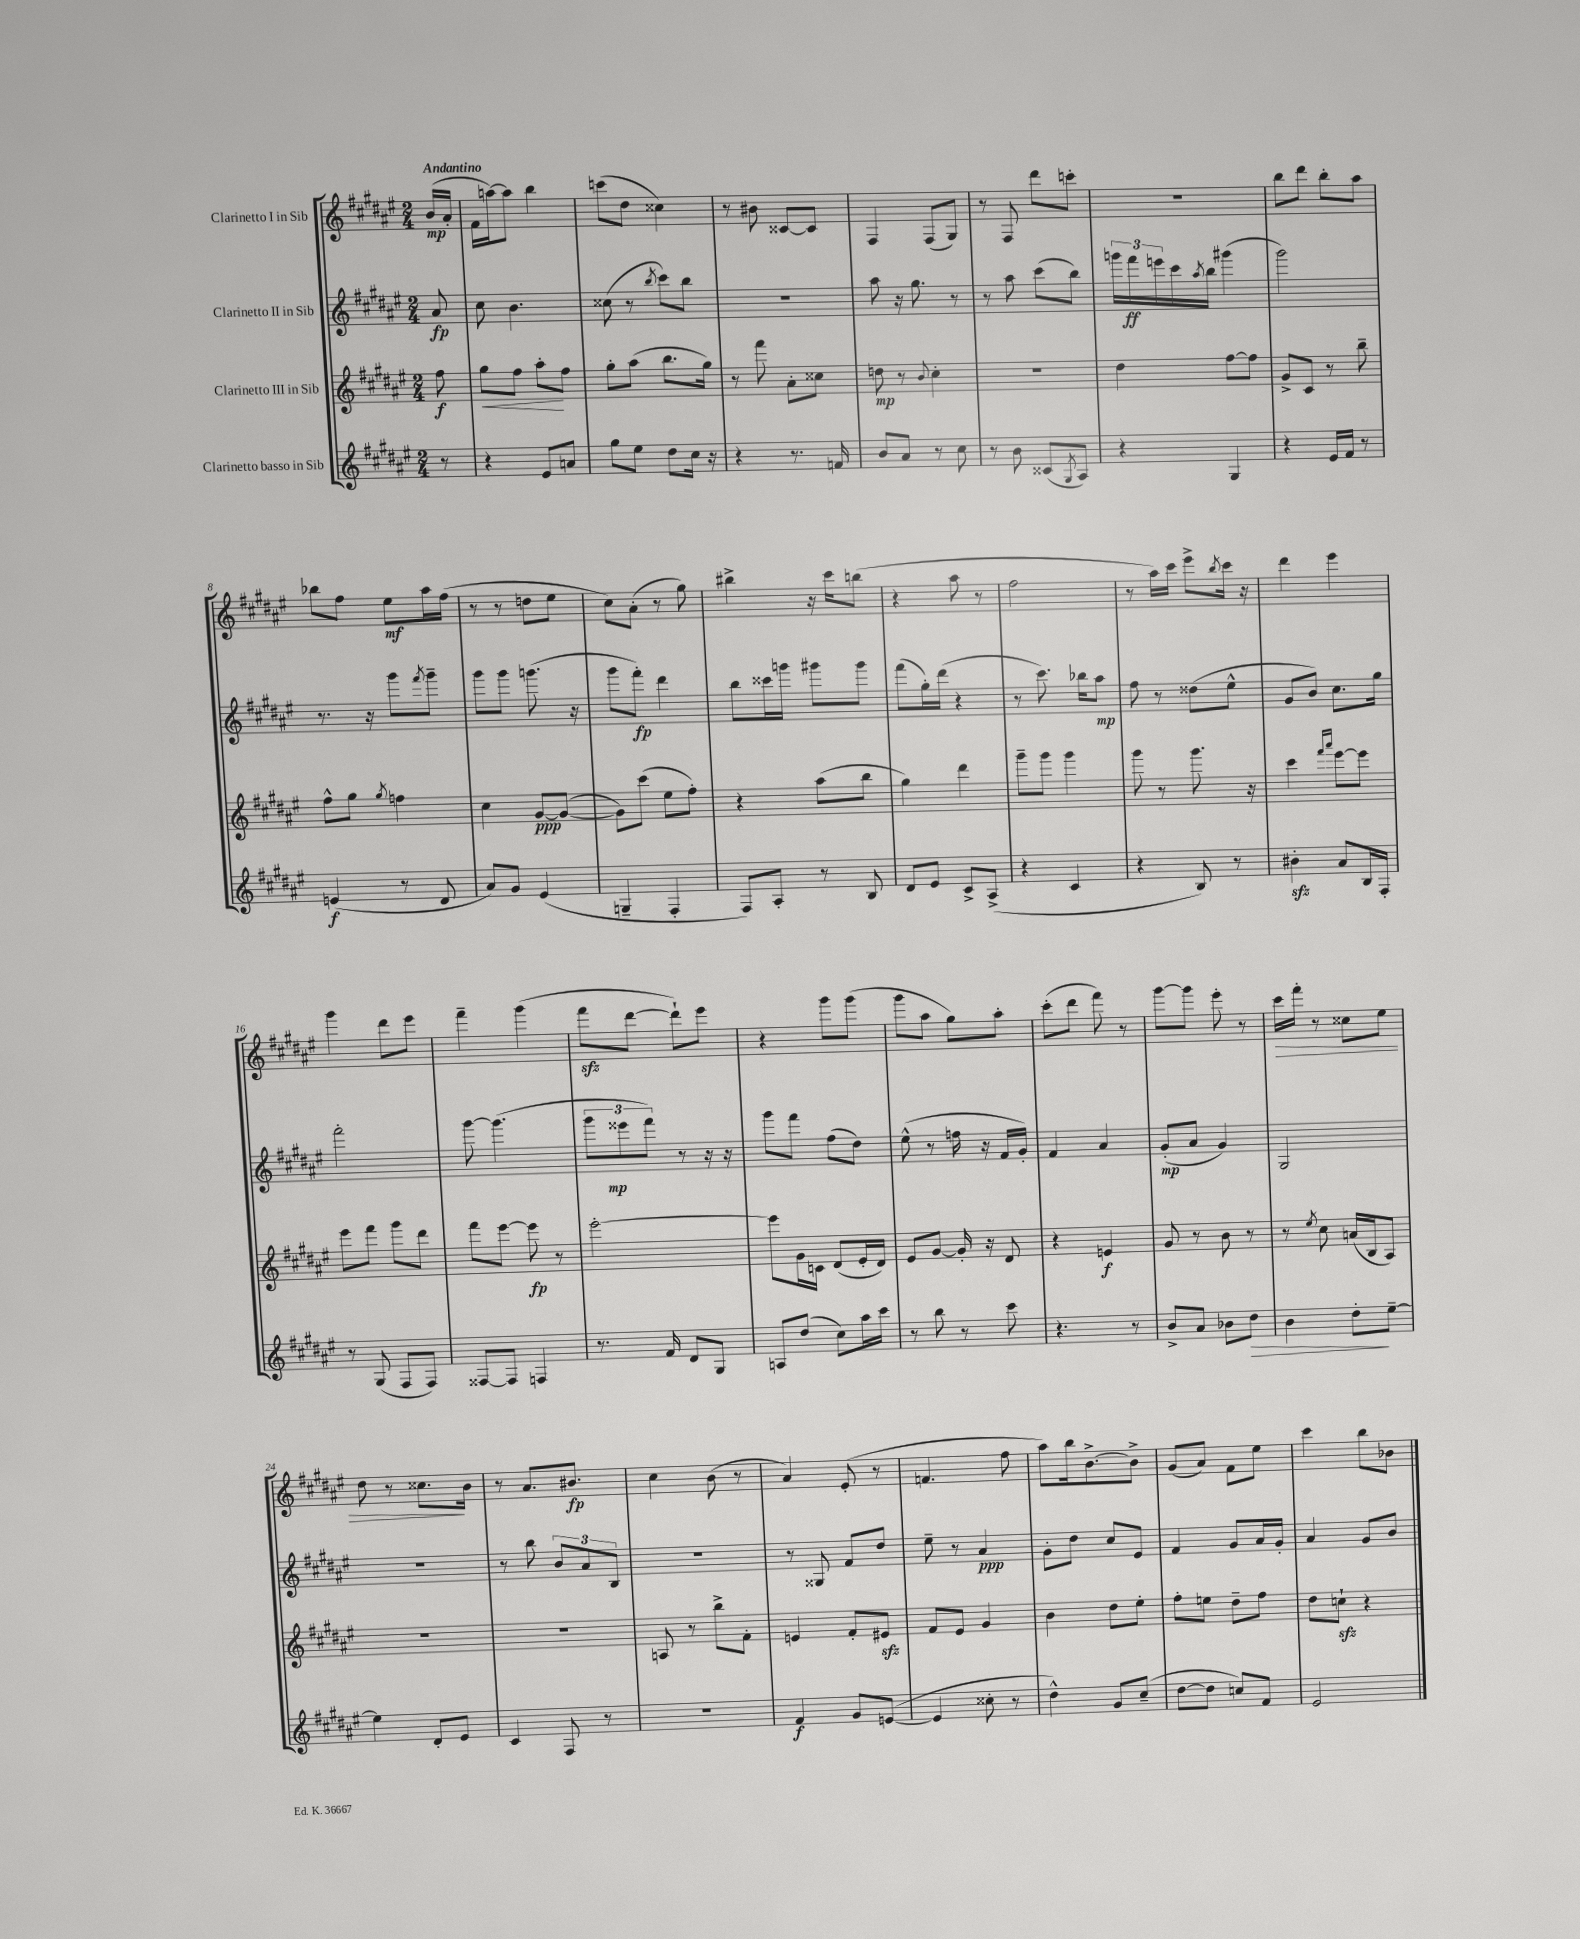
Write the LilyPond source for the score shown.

<<
\new StaffGroup <<
\new Staff = "s0" \with { instrumentName = "Clarinetto I in Sib" } {
    \clef treble \key fis \major \numericTimeSignature \time 2/4 \partial 8 \tempo "Andantino"
    b'16\mp( ais'16-. |
    fis'16 a''16~) a''8 b''4 |
    c'''8( dis''8 cisis''4) |
    r8 bis'8 cisis'8~ cisis'8 |
    fis4 fis8( gis8) |
    r8 fis8 dis'''8 c'''8-. |
    r2 |
    b''8 dis'''8 b''8-. ais''8 |
    bes''8 fis''8 eis''8\mf ais''16 fis''16( |
    r8 r8 d''8 eis''8 |
    cis''8) ais'8-.( r8 gis''8) |
    bis''4-> r16 cis'''16 b''8( |
    r4 ais''8 r8 |
    fis''2 |
    r8 ais''16) cis'''16 eis'''8-> \acciaccatura { b''8 } cis'''16 r16 |
    dis'''4 eis'''4 |
    gis'''4 dis'''8 eis'''8 |
    fis'''4-- gis'''4( |
    fis'''8\sfz dis'''8~ dis'''8-!) eis'''8 |
    r4 gis'''8 gis'''8( |
    gis'''8 ais''8 gis''8) ais''8-. |
    cis'''8-.( dis'''8 fis'''8) r8 |
    gis'''8~ gis'''8 eis'''8-. r8 |
    cis'''16\> fis'''16-. r8 cisis''8 eis''8 |
    dis''8 r8 cisis''8.\! b'16 |
    r8 ais'8. bis'8.\fp |
    cis''4 b'8( r8 |
    ais'4) eis'8-.( r8 |
    f'4. fis''8 |
    ais''8) b''16 b'8.~-> b'8-> |
    gis'8( ais'8) fis'8 eis''8 |
    cis'''4 b''8 bes'8 \bar "|." |
}
\new Staff = "s1" \with { instrumentName = "Clarinetto II in Sib" } {
    \clef treble \key fis \major \numericTimeSignature \time 2/4 \partial 8
    ais'8\fp |
    cis''8 b'4. |
    cisis''8( r8 \acciaccatura { b''8 } cis'''8) b''8 |
    R2 |
    ais''8 r16 gis''8. r8 |
    r8 ais''8 cis'''8( b''8) |
    \tuplet 3/2 { g'''16 fis'''16\ff e'''16 } cis'''16 \acciaccatura { ais''8 } b''16 gis'''4( |
    gis'''2) |
    r8. r16 gis'''8 \acciaccatura { fis'''8 } gis'''8-- |
    gis'''8 gis'''8 g'''8.( r16 |
    gis'''8 fis'''8-.\fp) dis'''4 |
    b''8 cisis'''16 g'''16 gis'''8 gis'''8 |
    fis'''8( gis''16-.) dis'''16( r4 |
    r8 cis'''8.) bes''16 ais''8\mp |
    fis''8 r8 disis''8( eis''8-^ |
    gis'8 b'8) cis''8. gis''16 |
    fis'''2-. |
    gis'''8~ gis'''4.( |
    \tuplet 3/2 { gis'''8 eisis'''8\mp fis'''8) } r8 r16 r16 |
    gis'''8 fis'''8 fis''8( dis''8) |
    eis''8-^( r8 f''16 r16 fis'16 gis'16-.) |
    fis'4 ais'4 |
    gis'8-.\mp( ais'8 gis'4) |
    gis2 |
    r2 |
    r8 b''8 \tuplet 3/2 { b'8 ais'8 b8 } |
    R2 |
    r8 gisis8 fis'8 dis''8 |
    eis''8-- r8 ais'4\ppp |
    gis'8-. dis''8 cis''8 eis'8 |
    fis'4 gis'8 ais'16 gis'16-. |
    ais'4 gis'8 b'8 \bar "|." |
}
\new Staff = "s2" \with { instrumentName = "Clarinetto III in Sib" } {
    \clef treble \key fis \major \numericTimeSignature \time 2/4 \partial 8
    fis''8\f |
    gis''8\< fis''8 ais''8-.\! fis''8 |
    gis''8-. ais''8( b''8. gis''16) |
    r8 fis'''8 ais'8-. cisis''8 |
    d''8\mp r8 \appoggiatura { b'8 } cis''4-. |
    R2 |
    dis''4 fis''8~ fis''8 |
    gis'8-> cis'8 r8 b''8-- |
    fis''8-^ gis''8 \acciaccatura { gis''8 } f''4 |
    cis''4 gis'8~\ppp gis'8~( |
    gis'8) cis'''8( eis''8 fis''8-.) |
    r4 ais''8( b''8 |
    gis''4) dis'''4 |
    gis'''8-- gis'''8 gis'''4 |
    gis'''8 r8 gis'''8. r16 |
    cis'''4 \grace { fis'''16 ais'''16 } eis'''8~ eis'''8 |
    eis'''8 fis'''8 gis'''8 dis'''8 |
    fis'''8 eis'''8~ eis'''8\fp r8 |
    eis'''2~-. |
    eis'''8 gis'16 c'16 dis'8( eis'16-. dis'16) |
    eis'8 gis'8~ gis'16-. r16 dis'8 |
    r4 e'4\f |
    gis'8 r8 b'8 r8 |
    r8 \acciaccatura { eis''8 } cis''8 a'16( b16 ais8) |
    R2 |
    R2 |
    a8 r8 b''8-> fis'8-. |
    e'4 fis'8-. eis'8\sfz |
    fis'8 eis'8 gis'4 |
    b'4 dis''8 eis''8-. |
    fis''8-. e''8 dis''8-- fis''8 |
    dis''8 c''8-!\sfz r4 \bar "|." |
}
\new Staff = "s3" \with { instrumentName = "Clarinetto basso in Sib" } {
    \clef treble \key fis \major \numericTimeSignature \time 2/4 \partial 8
    r8 |
    r4 eis'8 a'8 |
    gis''8 eis''8 dis''8 cis''16 r16 |
    r4 r8. f'16 |
    b'8 ais'8 r8 cis''8 |
    r8 b'8 cisis'8( \acciaccatura { gis8 } ais8) |
    r4 gis4 |
    r4 eis'16 fis'16 r8 |
    e'4\f( r8 dis'8 |
    ais'8) gis'8 eis'4( |
    g4-- fis4-. |
    fis8) ais8-. r8 b8 |
    dis'8 eis'8 cis'8-> ais8->( |
    r4 cis'4 |
    r4 b8) r8 |
    bis'4-.\sfz ais'8 b16 fis16-. |
    r8 gis8( fis8 fis8) |
    fisis8~ fisis8 f4 |
    r8. fis'16 dis'8 gis8 |
    a8 dis''8( cis''8) ais''16 cis'''16 |
    r8 b''8 r8 cis'''8 |
    r4. r8 |
    b'8-> ais'8 bes'8 dis''8\> |
    b'4 dis''8-.\! eis''8~-- |
    eis''4 dis'8-. eis'8 |
    cis'4 fis8 r8 |
    R2 |
    fis'4\f gis'8 e'8~( |
    e'4 cisis''8-. r8 |
    dis''4-^) gis'8 cis''8--( |
    dis''8~ dis''8 c''8) fis'8 |
    eis'2 \bar "|." |
}
>>
>>
